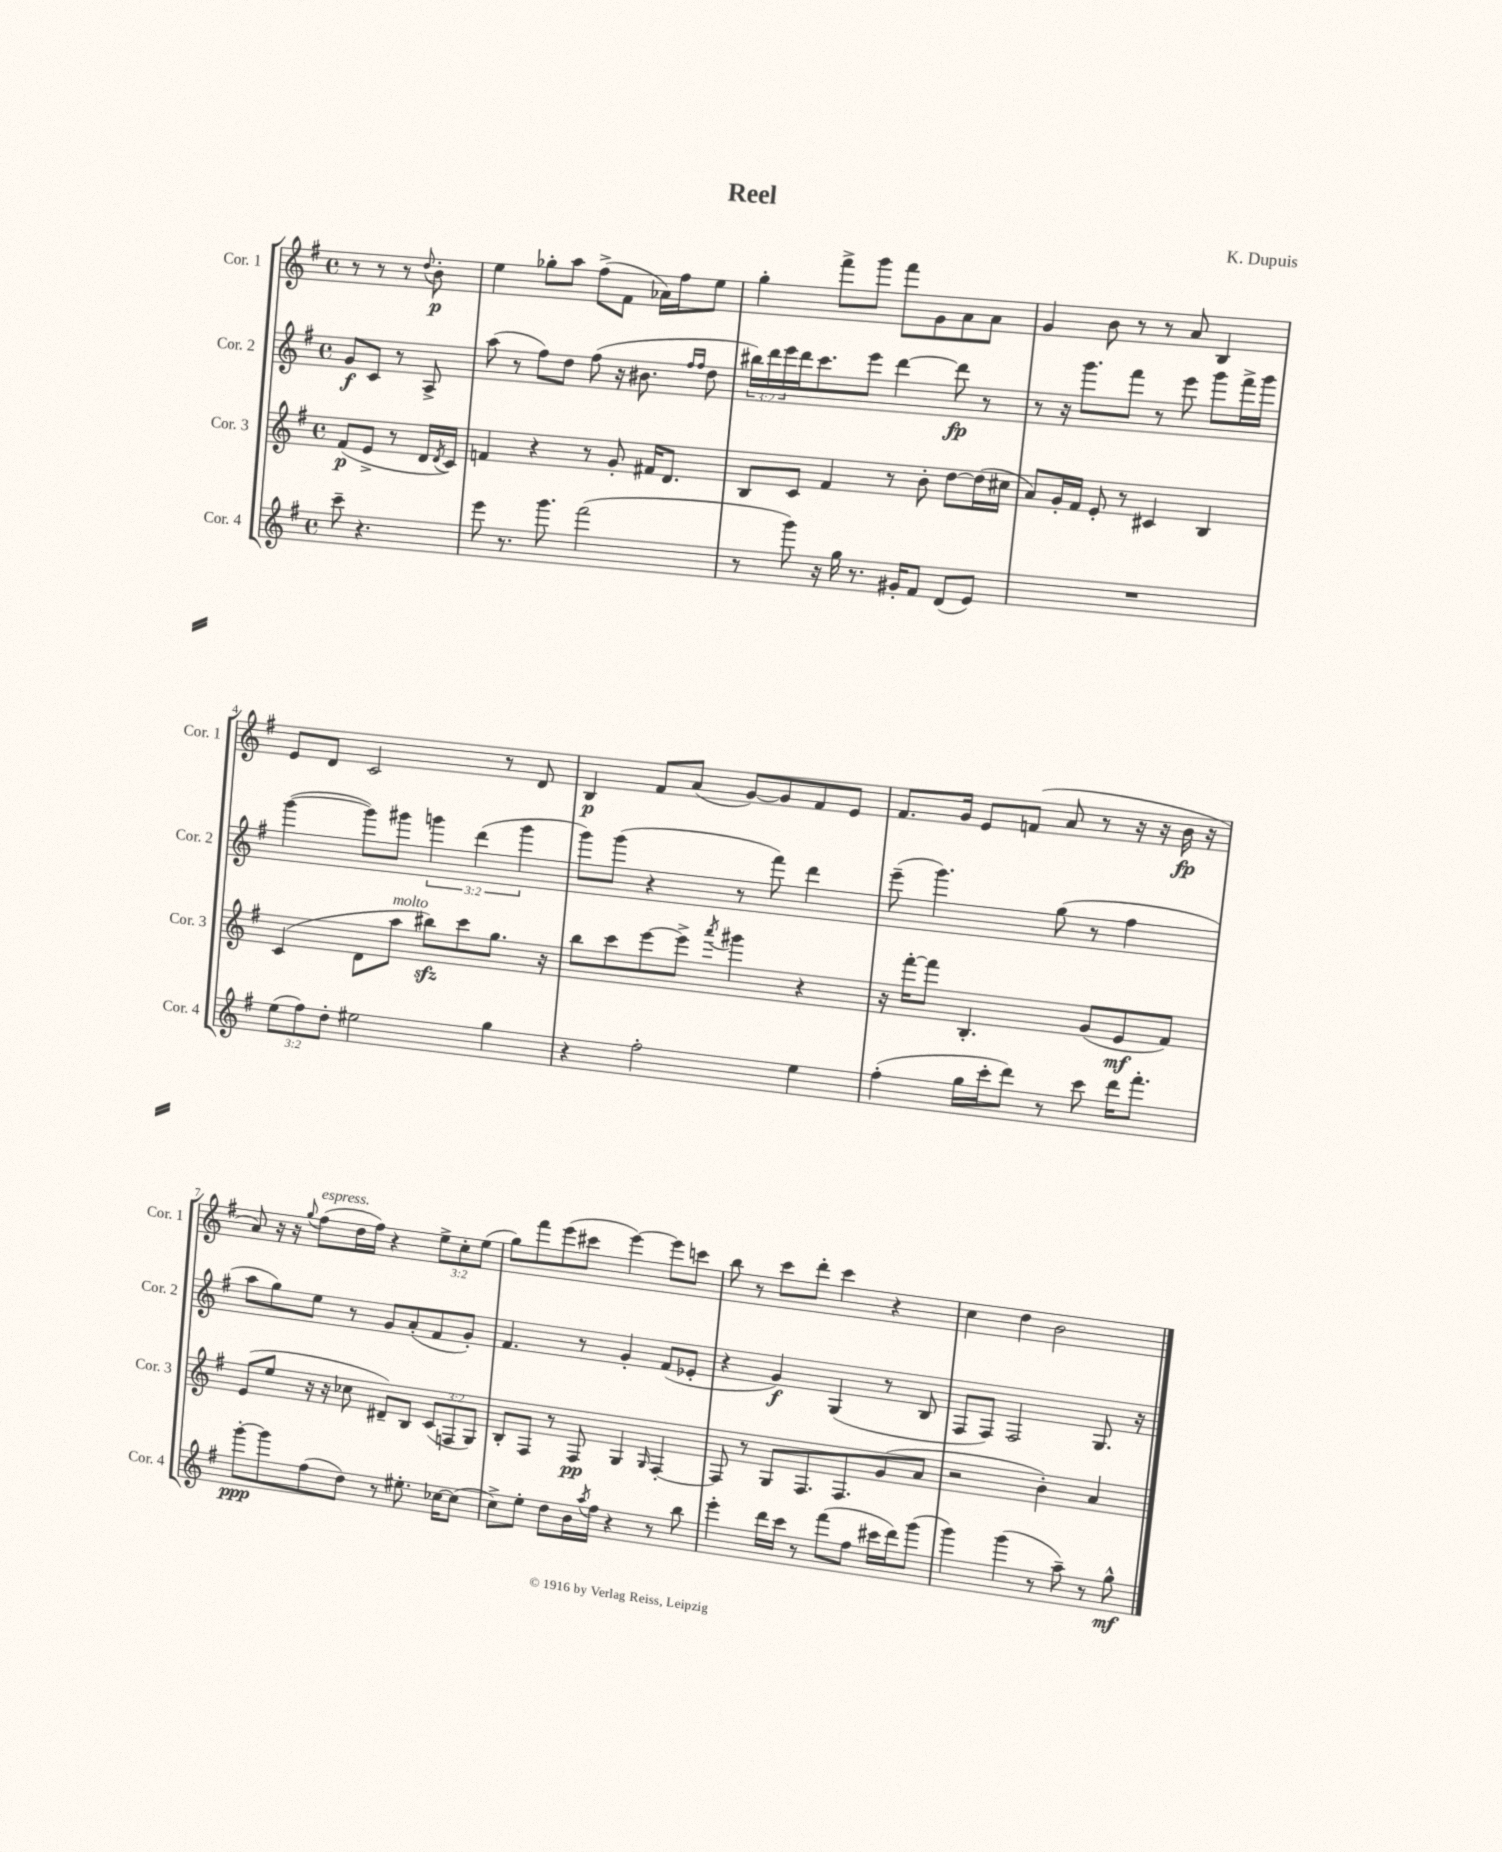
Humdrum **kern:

**kern	**dynam	**kern	**dynam	**kern	**dynam	**kern	**dynam
*part4	*part4	*part3	*part3	*part2	*part2	*part1	*part1
*staff4	*staff4	*staff3	*staff3	*staff2	*staff2	*staff1	*staff1
*I"Cor. 4	*	*I"Cor. 3	*	*I"Cor. 2	*	*I"Cor. 1	*
*I'Cor. 4	*	*I'Cor. 3	*	*I'Cor. 2	*	*I'Cor. 1	*
*clefG2	*	*clefG2	*	*clefG2	*	*clefG2	*
*k[f#]	*	*k[f#]	*	*k[f#]	*	*k[f#]	*
*M4/4	*	*M4/4	*	*M4/4	*	*M4/4	*
*met(c)	*	*met(c)	*	*met(c)	*	*met(c)	*
=	=	=	=	=	=	=	=
8ccc~\	.	(8f#/L	p	8g/L	f	8r	.
4.r	.	8e^/J	.	8c/J	.	8r	.
.	.	8r	.	8r	.	8r	.
.	.	.	.	.	.	8qqdd/	.
.	.	16d/LL	.	8A^/	.	8b'\	p
.	.	8qd/	.	.	.	.	.
.	.	16c/JJ)	.	.	.	.	.
=1	=1	=1	=1	=1	=1	=1	=1
8eee\	.	4fn/	.	(8aa\	.	4ee\	.
8.r	.	.	.	8r	.	.	.
.	.	4r	.	8ff#\L)	.	8gg-X'\L	.
8.ggg\	.	.	.	.	.	.	.
.	.	.	.	8dd\J	.	8aa\J	.
(2fff#\	.	8r	.	(8ff#\	.	(8ff#^\L	.
.	.	8g'/	.	16r	.	8f#\J	.
.	.	.	.	8.b#X\	.	.	.
.	.	16f#X/KL	.	.	.	16a-X\LL)	.
.	.	8.d/J	.	.	.	16ff#\J	.
.	.	.	.	16qqff#/LL	.	.	.
.	.	.	.	16qqff#/JJ	.	.	.
.	.	.	.	8dd\	.	8ee\J	.
=2	=2	=2	=2	=2	=2	=2	=2
8r	.	8B/L	.	24bb#X\LL)	.	4gg'\	.
.	.	.	.	24ddd\	.	.	.
.	.	.	.	24eee\	.	.	.
8ggg\)	.	8c/J	.	16ddd\J	.	.	.
.	.	.	.	8.ccc\	.	.	.
16r	.	4f#/	.	.	.	8fff#^\L	.
16gg\	.	.	.	.	.	.	.
8.r	.	.	.	8eee\J	.	8ggg\J	.
.	.	8r	.	[4ddd\	.	8fff#\L	.
16g#X'/KL	.	.	.	.	.	.	.
8f#/J	.	8b'\	.	.	.	8g\	.
(8d/L	.	[8dd\L	.	8ddd\]	fp	8a\	.
8e/J)	.	(16dd\L]	.	8r	.	8a\J	.
.	.	16cc#X\JJ	.	.	.	.	.
=3	=3	=3	=3	=3	=3	=3	=3
1r	.	8a/L)	.	8r	.	4g/	.
.	.	16g'/L	.	16r	.	.	.
.	.	16f#/JJ	.	8.ggg\L	.	.	.
.	.	8e'/	.	.	.	8b\	.
.	.	8r	.	8fff#\J	.	8r	.
.	.	4c#X/	.	8r	.	8r	.
.	.	.	.	8eee\	.	8a/	.
.	.	4B/	.	8ggg\L	.	4B/	.
.	.	.	.	16fff#^\L	.	.	.
.	.	.	.	16ggg\JJ	.	.	.
!!LO:LB:g=z
=4	=4	=4	=4	=4	=4	=4	=4
(12ee\L	.	(4c/	.	([4ggg\	.	8e/L	.
12ff#\)	.	.	.	.	.	.	.
.	.	.	.	.	.	8d/J	.
12dd'\J	.	.	.	.	.	.	.
2ee#X\	.	8d\L	.	8ggg\L])	.	2c/	.
!	!	!LO:TX:a:i:t=molto	!	!	!	!	!
.	.	8aa\J	.	8ggg#X\J	.	.	.
.	.	8bb#Xzz\L)	.	6gggn\	.	.	.
.	.	8ccc\	.	.	.	.	.
.	.	.	.	(6ddd\	.	.	.
4gg\	.	8.gg\J	.	.	.	8r	.
.	.	.	.	6ggg\	.	.	.
.	.	.	.	.	.	8d/	.
.	.	16r	.	.	.	.	.
=5	=5	=5	=5	=5	=5	=5	=5
4r	.	8bb\L	.	8ggg\L)	.	4B/	p
.	.	8ccc\	.	(8ggg\J	.	.	.
2ff#'\	.	[8eee\	.	4r	.	8f#/L	.
.	.	8eee^\J]	.	.	.	(8a/J	.
.	.	8qaaa/	.	.	.	.	.
.	.	4ggg#X\	.	8r	.	[8g/L)	.
.	.	.	.	8fff#\)	.	8g/]	.
4ee\	.	4r	.	4ddd\	.	8f#/	.
.	.	.	.	.	.	8e/J	.
=6	=6	=6	=6	=6	=6	=6	=6
(4ff#'\	.	16r	.	(8eee~\	.	8.f#/L	.
.	.	[16fff#'\KL	.	.	.	.	.
.	.	8fff#\J]	.	4.ggg\)	.	.	.
.	.	.	.	.	.	16g/Jk	.
16gg\LL	.	4.B'/	.	.	.	8e/L	.
16ccc'\J	.	.	.	.	.	.	.
8ddd\J)	.	.	.	.	.	(8fn/J	.
8r	.	.	.	(8gg\	.	8a/	.
8ccc\	.	(8g/L	.	8r	.	8r	.
16ddd\KL	.	8e/	mf	4ff#\	.	16r	.
8.fff#'\J	.	.	.	.	.	16r	.
.	.	8f#/J)	.	.	.	16b\	fp
.	.	.	.	.	.	16r	.
!!LO:LB:g=z
=7	=7	=7	=7	=7	=7	=7	=7
[8ggg'\L	ppp	(8e/L	.	8aa\L	.	8a/)	.
8ggg\]	.	8ee/J	.	8gg\)	.	16r	.
.	.	.	.	.	.	16r	.
.	.	.	.	.	.	8qqgg/	.
!	!	!	!	!	!	!LO:TX:a:i:t=espress.	!
(8ff#\	.	16r	.	8ee\J	.	(8ff#\L	.
.	.	16r	.	.	.	.	.
8dd\J)	.	8cc-X\	.	8r	.	16dd\L	.
.	.	.	.	.	.	16ff#\JJ)	.
8r	.	8d#X~/L)	.	8g/L	.	4r	.
8.ee#X'\	.	8B/J	.	(8a'/	.	.	.
.	.	(12c/L	.	8f#/	.	12ee^\L	.
[16cc-X\KL	.	.	.	.	.	.	.
.	.	12Fn/	.	.	.	12cc'\	.
(8cc-\J]	.	.	.	8g'/J)	.	.	.
.	.	12G/J)	.	.	.	(12ee\J	.
=8	=8	=8	=8	=8	=8	=8	=8
8cc^\L)	.	8B'/L	.	4.f#/	.	8gg\L)	.
8ee'\J	.	8F#/J	.	.	.	8fff#\	.
8dd\L	.	8r	.	.	.	(8eee\	.
16b\L	.	8F#/	pp	8r	.	8ccc#X\J	.
8qaa/	.	.	.	.	.	.	.
16ff#\JJ	.	.	.	.	.	.	.
4r	.	4G/	.	4g'/	.	[4eee\)	.
.	.	16qqG/	.	.	.	.	.
8r	.	[4F#'/	.	(8f#/L	.	8eee\L]	.
8bb\	.	.	.	8e-X'/J	.	8cccn\J	.
=9	=9	=9	=9	=9	=9	=9	=9
4eee'\	.	8F#/]	.	4r	.	8bb\	.
.	.	8r	.	.	.	8r	.
16ddd\LL	.	8G/L	.	4g/)	f	8ccc\L	.
16ccc\JJ	.	.	.	.	.	.	.
8r	.	8.F#/	.	.	.	8ddd'\J	.
(8fff#\L	.	.	.	(4G/	.	4ccc\	.
.	.	8.F#/	.	.	.	.	.
8ff#\J	.	.	.	.	.	.	.
16ccc#X\LL	.	(8g/	.	8r	.	4r	.
16ddd\J)	.	.	.	.	.	.	.
(8ggg\J	.	8a/J	.	8B/	.	.	.
=10	=10	=10	=10	=10	=10	=10	=10
4ggg\)	.	2r	.	8F#/L	.	4cc\	.
.	.	.	.	8F#/J)	.	.	.
(4ggg\	.	.	.	2F#/	.	4dd\	.
8r	.	4b'\)	.	.	.	2b\	.
8aa~\)	.	.	.	.	.	.	.
8r	.	4a/	.	8.G/	.	.	.
8gg^^\	mf	.	.	.	.	.	.
.	.	.	.	16r	.	.	.
==	==	==	==	==	==	==	==
*-	*-	*-	*-	*-	*-	*-	*-
